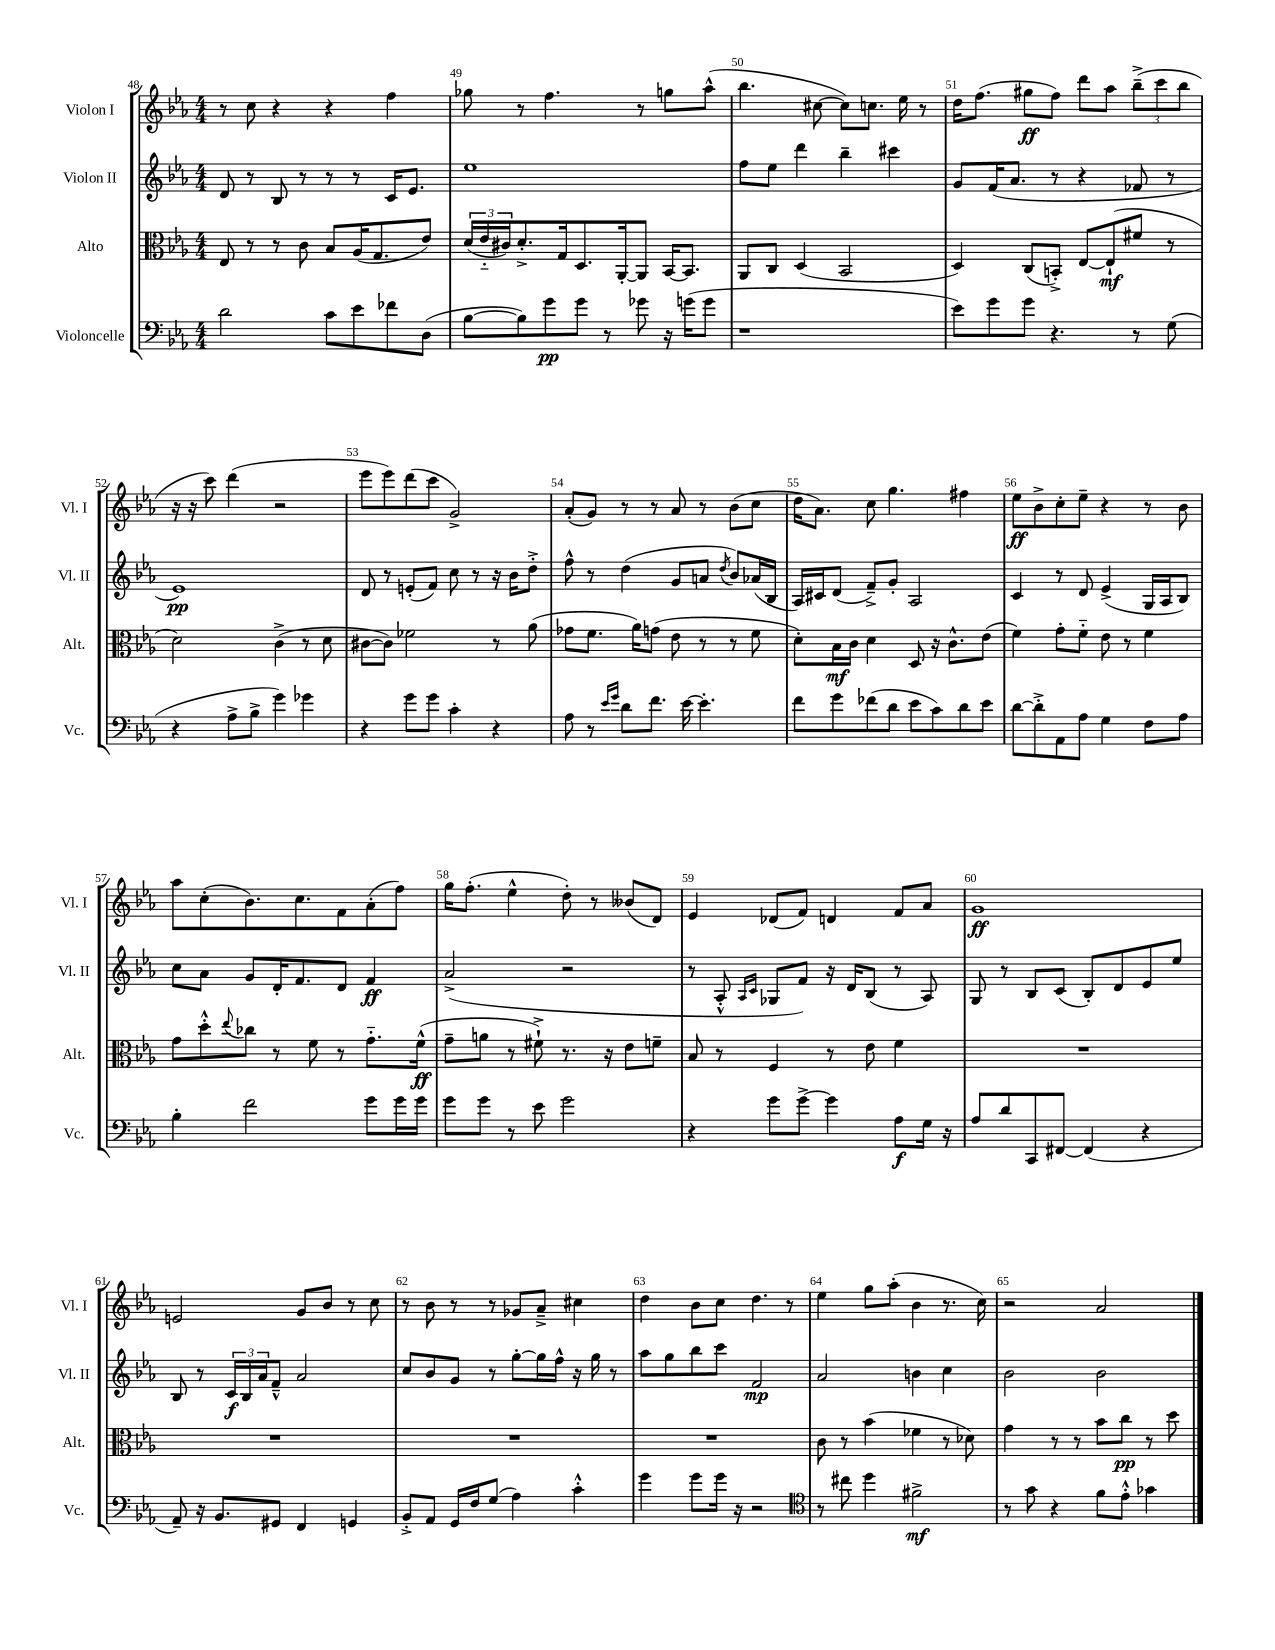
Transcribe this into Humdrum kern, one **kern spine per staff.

**kern	**dynam	**kern	**dynam	**kern	**dynam	**kern	**dynam
*part4	*part4	*part3	*part3	*part2	*part2	*part1	*part1
*staff4	*staff4	*staff3	*staff3	*staff2	*staff2	*staff1	*staff1
*I"Violoncelle	*	*I"Alto	*	*I"Violon II	*	*I"Violon I	*
*I'Vc.	*	*I'Alt.	*	*I'Vl. II	*	*I'Vl. I	*
*clefF4	*	*clefC3	*	*clefG2	*	*clefG2	*
*k[b-e-a-]	*	*k[b-e-a-]	*	*k[b-e-a-]	*	*k[b-e-a-]	*
*M4/4	*	*M4/4	*	*M4/4	*	*M4/4	*
=48	=48	=48	=48	=48	=48	=48	=48
2d\	.	8E-/	.	8d/	.	8r	.
.	.	8r	.	8r	.	8cc\	.
.	.	8r	.	8B-/	.	4r	.
.	.	8c\	.	8r	.	.	.
8c\L	.	8B-/L	.	8r	.	4r	.
8e-\	.	(16A-/K	.	8r	.	.	.
.	.	8.G/	.	.	.	.	.
8f-X\	.	.	.	16c/KL	.	4ff\	.
.	.	.	.	8.e-/J	.	.	.
(8D\J	.	8e-/J)	.	.	.	.	.
=49	=49	=49	=49	=49	=49	=49	=49
[8B-\L	.	(24d/LL	.	1ee-	.	8gg-X\	.
.	.	24e-/	.	.	.	.	.
.	.	24c#X/J)	.	.	.	.	.
8B-\])	.	8.d'^/	.	.	.	8r	.
8g\	pp	.	.	.	.	4.ff\	.
.	.	16G/k	.	.	.	.	.
8g\J	.	8.D/	.	.	.	.	.
8r	.	.	.	.	.	.	.
.	.	[16AA-'/k	.	.	.	.	.
8g-X\	.	8AA-/J]	.	.	.	8r	.
16r	.	[16BB-/KL	.	.	.	8ggn\L	.
(16gn\KL	.	8.BB-/J]	.	.	.	.	.
8g\J	.	.	.	.	.	(8aa-^^\J	.
=50	=50	=50	=50	=50	=50	=50	=50
1r	.	8AA-/L	.	8ff\L	.	4.bb-\	.
.	.	8C/J	.	8ee-\J	.	.	.
.	.	(4D/	.	4ddd\	.	.	.
.	.	.	.	.	.	[8cc#X\	.
.	.	2BB-/	.	4bb-~\	.	8cc#\L])	.
.	.	.	.	.	.	8.ccn\J	.
.	.	.	.	4ccc#X\	.	.	.
.	.	.	.	.	.	16ee-\	.
.	.	.	.	.	.	8r	.
=51	=51	=51	=51	=51	=51	=51	=51
8e-\L)	.	4D/)	.	8g/L	.	16dd\KL	.
.	.	.	.	.	.	(8.ff\J	.
8g\	.	.	.	(16f/K	.	.	.
.	.	.	.	8.a-/J	.	.	.
8g\J	.	(8C/L	.	.	.	8gg#X\L	ff
4.r	.	8BBn'^/J)	.	8r	.	8ff\J)	.
.	.	[8E-/L	.	4r	.	8ddd\L	.
.	.	(8E-`/]	mf	.	.	8aa-\J	.
8r	.	8f#X/J	.	8f-X/	.	(12bb-~^\L	.
.	.	.	.	.	.	12ccc\	.
(8G\	.	8r	.	8r	.	.	.
.	.	.	.	.	.	12bb-\J	.
!!LO:LB:g=z
=52	=52	=52	=52	=52	=52	=52	=52
4r	.	2d\)	.	1e-)	pp	16r	.
.	.	.	.	.	.	16r	.
.	.	.	.	.	.	8ccc\)	.
8A-^\L	.	.	.	.	.	(4ddd\	.
8B-^\J	.	.	.	.	.	.	.
4g\)	.	(4c^\	.	.	.	2r	.
4g-X\	.	8r	.	.	.	.	.
.	.	8d\	.	.	.	.	.
=53	=53	=53	=53	=53	=53	=53	=53
4r	.	[8c#X\L	.	8d/	.	8eee-\L	.
.	.	8c#\J])	.	8r	.	8eee-\)	.
8g\L	.	2f-X\	.	(8en'/L	.	(8ddd\	.
8g\J	.	.	.	8f/J)	.	8ccc\J	.
4c'\	.	.	.	8cc\	.	2g^/)	.
.	.	.	.	8r	.	.	.
4r	.	8r	.	16r	.	.	.
.	.	.	.	16b-\KL	.	.	.
.	.	(8a-\	.	8dd'^\J	.	.	.
=54	=54	=54	=54	=54	=54	=54	=54
8A-\	.	8g-X\L	.	8ff^^\	.	(8a-'/L	.
8r	.	8.f\J	.	8r	.	8g/J)	.
16qqe-/LL	.	.	.	.	.	.	.
16qqg/JJ	.	.	.	.	.	.	.
8d\L	.	.	.	(4dd\	.	8r	.
.	.	16a-\KL)	.	.	.	.	.
8.f\J	.	(8gn\J	.	.	.	8r	.
.	.	8e-\	.	8g/L	.	8a-/	.
[16e-\	.	.	.	.	.	.	.
4.e-'\]	.	8r	.	8an/J	.	8r	.
.	.	.	.	8qdd/	.	.	.
.	.	8r	.	8b-/L)	.	(8b-\L	.
.	.	8f\	.	(16a-X/L	.	8cc\J	.
.	.	.	.	16B-/JJ	.	.	.
=55	=55	=55	=55	=55	=55	=55	=55
8f\L	.	8d'\L)	.	16A-/LL)	.	16dd\KL	.
.	.	.	.	16c#X/J	.	8.a-\J)	.
8g\	.	16B-\L	mf	(8d/J	.	.	.
.	.	16c\JJ	.	.	.	.	.
(8f-X\	.	4d\	.	8f~^/L)	.	8cc\	.
8d\J	.	.	.	8g'/J	.	4.gg\	.
8e-\L	.	8D/	.	2A-/	.	.	.
8c\)	.	16r	.	.	.	.	.
.	.	8.c^^\L	.	.	.	.	.
8d\	.	.	.	.	.	4ff#X\	.
8e-\J	.	(8e-\J	.	.	.	.	.
=56	=56	=56	=56	=56	=56	=56	=56
[8d\L	.	4f\)	.	4c/	.	8ee-\L	ff
8d'^\]	.	.	.	.	.	8b-^\	.
8AA-\	.	8g'\L	.	8r	.	8cc'\	.
8A-\J	.	8f\J	.	8d/	.	8ee-~\J	.
4G\	.	8e-\	.	(4e-^/	.	4r	.
.	.	8r	.	.	.	.	.
8F\L	.	4f\	.	16G/LL	.	8r	.
.	.	.	.	16A-/J	.	.	.
8A-\J	.	.	.	8B-/J)	.	8b-\	.
!!LO:LB:g=z
=57	=57	=57	=57	=57	=57	=57	=57
4B-'\	.	8g\L	.	8cc\L	.	8aa-\L	.
.	.	8dd'^^\	.	8a-\J	.	(8cc'\	.
.	.	8qqee-/	.	.	.	.	.
2f\	.	8cc-X\J	.	8g/L	.	8.b-\)	.
.	.	8r	.	16d'/K	.	.	.
.	.	.	.	8.f/	.	8.cc\	.
.	.	8f\	.	.	.	.	.
.	.	8r	.	8d/J	.	8f\	.
8g\L	.	8.g\L	.	4f/	ff	(8a-'\	.
16g\L	.	.	.	.	.	8ff\J)	.
16g\JJ	.	(16f^^\Jk	ff	.	.	.	.
=58	=58	=58	=58	=58	=58	=58	=58
8g\L	.	8g~\L	.	(2a-^/	.	16gg\KL	.
.	.	.	.	.	.	(8.ff'\J	.
8g\J	.	8an\J	.	.	.	.	.
8r	.	8r	.	.	.	4ee-^^\	.
8e-\	.	8f#X`^\)	.	.	.	.	.
2g\	.	8.r	.	2r	.	8dd'\)	.
.	.	.	.	.	.	8r	.
.	.	16r	.	.	.	.	.
.	.	8e-\L	.	.	.	(8b--X/L	.
.	.	8fn~\J	.	.	.	8d/J)	.
=59	=59	=59	=59	=59	=59	=59	=59
4r	.	8B-/	.	8r	.	4e-/	.
.	.	8r	.	8A-'^^/	.	.	.
.	.	.	.	16qqA-/LL	.	.	.
.	.	.	.	16qqc/JJ	.	.	.
8g\L	.	4F/	.	8G-X/L	.	(8d-X/L	.
[8g^\J	.	.	.	8f/J)	.	8f/J)	.
4g\]	.	8r	.	16r	.	4dn/	.
.	.	.	.	16d/KL	.	.	.
.	.	8e-\	.	(8B-/J	.	.	.
8A-\L	f	4f\	.	8r	.	8f/L	.
16G\Jk	.	.	.	8A-/)	.	8a-/J	.
16r	.	.	.	.	.	.	.
=60	=60	=60	=60	=60	=60	=60	=60
8A-/L	.	1r	.	8G/	.	1g	ff
8d/	.	.	.	8r	.	.	.
8CC/	.	.	.	8B-/L	.	.	.
[8FF#X/J	.	.	.	(8c/J	.	.	.
(4FF#/]	.	.	.	8B-'/L)	.	.	.
.	.	.	.	8d/	.	.	.
4r	.	.	.	8e-/	.	.	.
.	.	.	.	8ee-/J	.	.	.
!!LO:LB:g=z
=61	=61	=61	=61	=61	=61	=61	=61
8AA-~/)	.	1r	.	8B-/	.	2en/	.
16r	.	.	.	8r	.	.	.
8.BB-/L	.	.	.	.	.	.	.
.	.	.	.	24c/LL	f	.	.
.	.	.	.	24B-/	.	.	.
.	.	.	.	24a-/J	.	.	.
8GG#X/J	.	.	.	8f~^^/J	.	.	.
4FF/	.	.	.	2a-/	.	8g/L	.
.	.	.	.	.	.	8b-/J	.
4GGn/	.	.	.	.	.	8r	.
.	.	.	.	.	.	8cc\	.
=62	=62	=62	=62	=62	=62	=62	=62
8BB-'^/L	.	1r	.	8cc/L	.	8r	.
8AA-/J	.	.	.	8b-/	.	8b-\	.
16GG/LL	.	.	.	8g/J	.	8r	.
16F/J	.	.	.	.	.	.	.
(8G/J	.	.	.	8r	.	8r	.
4A-\)	.	.	.	[8gg'\L	.	8g-X/L	.
.	.	.	.	16gg\L]	.	8a-~^/J	.
.	.	.	.	16ff^^\JJ	.	.	.
4c'^^\	.	.	.	16r	.	4cc#X\	.
.	.	.	.	16gg\	.	.	.
.	.	.	.	8r	.	.	.
=63	=63	=63	=63	=63	=63	=63	=63
4g\	.	1r	.	8aa-\L	.	4dd\	.
.	.	.	.	8gg\	.	.	.
8g\L	.	.	.	8bb-\	.	8b-\L	.
16g\Jk	.	.	.	8ccc\J	.	8cc\J	.
16r	.	.	.	.	.	.	.
2r	.	.	.	2f/	mp	4.dd\	.
.	.	.	.	.	.	8r	.
=64	=64	=64	=64	=64	=64	=64	=64
*clefC4	*	*	*	*	*	*	*
8r	.	8c\	.	2a-/	.	4ee-\	.
8cc#X\	.	8r	.	.	.	.	.
4dd\	.	(4b-\	.	.	.	8gg\L	.
.	.	.	.	.	.	(8aa-'\J	.
2f#X^\	mf	4f-X\	.	4bn\	.	4b-\	.
.	.	8r	.	4cc\	.	8.r	.
.	.	8d-X\)	.	.	.	.	.
.	.	.	.	.	.	16cc\)	.
=65	=65	=65	=65	=65	=65	=65	=65
8r	.	4g\	.	2b-\	.	2r	.
8g\	.	.	.	.	.	.	.
4r	.	8r	.	.	.	.	.
.	.	8r	.	.	.	.	.
8f\L	.	8b-\L	.	2b-\	.	2a-/	.
8e-'^^\J	.	8cc\J	pp	.	.	.	.
4g-X\	.	8r	.	.	.	.	.
.	.	8dd\	.	.	.	.	.
==	==	==	==	==	==	==	==
*-	*-	*-	*-	*-	*-	*-	*-
